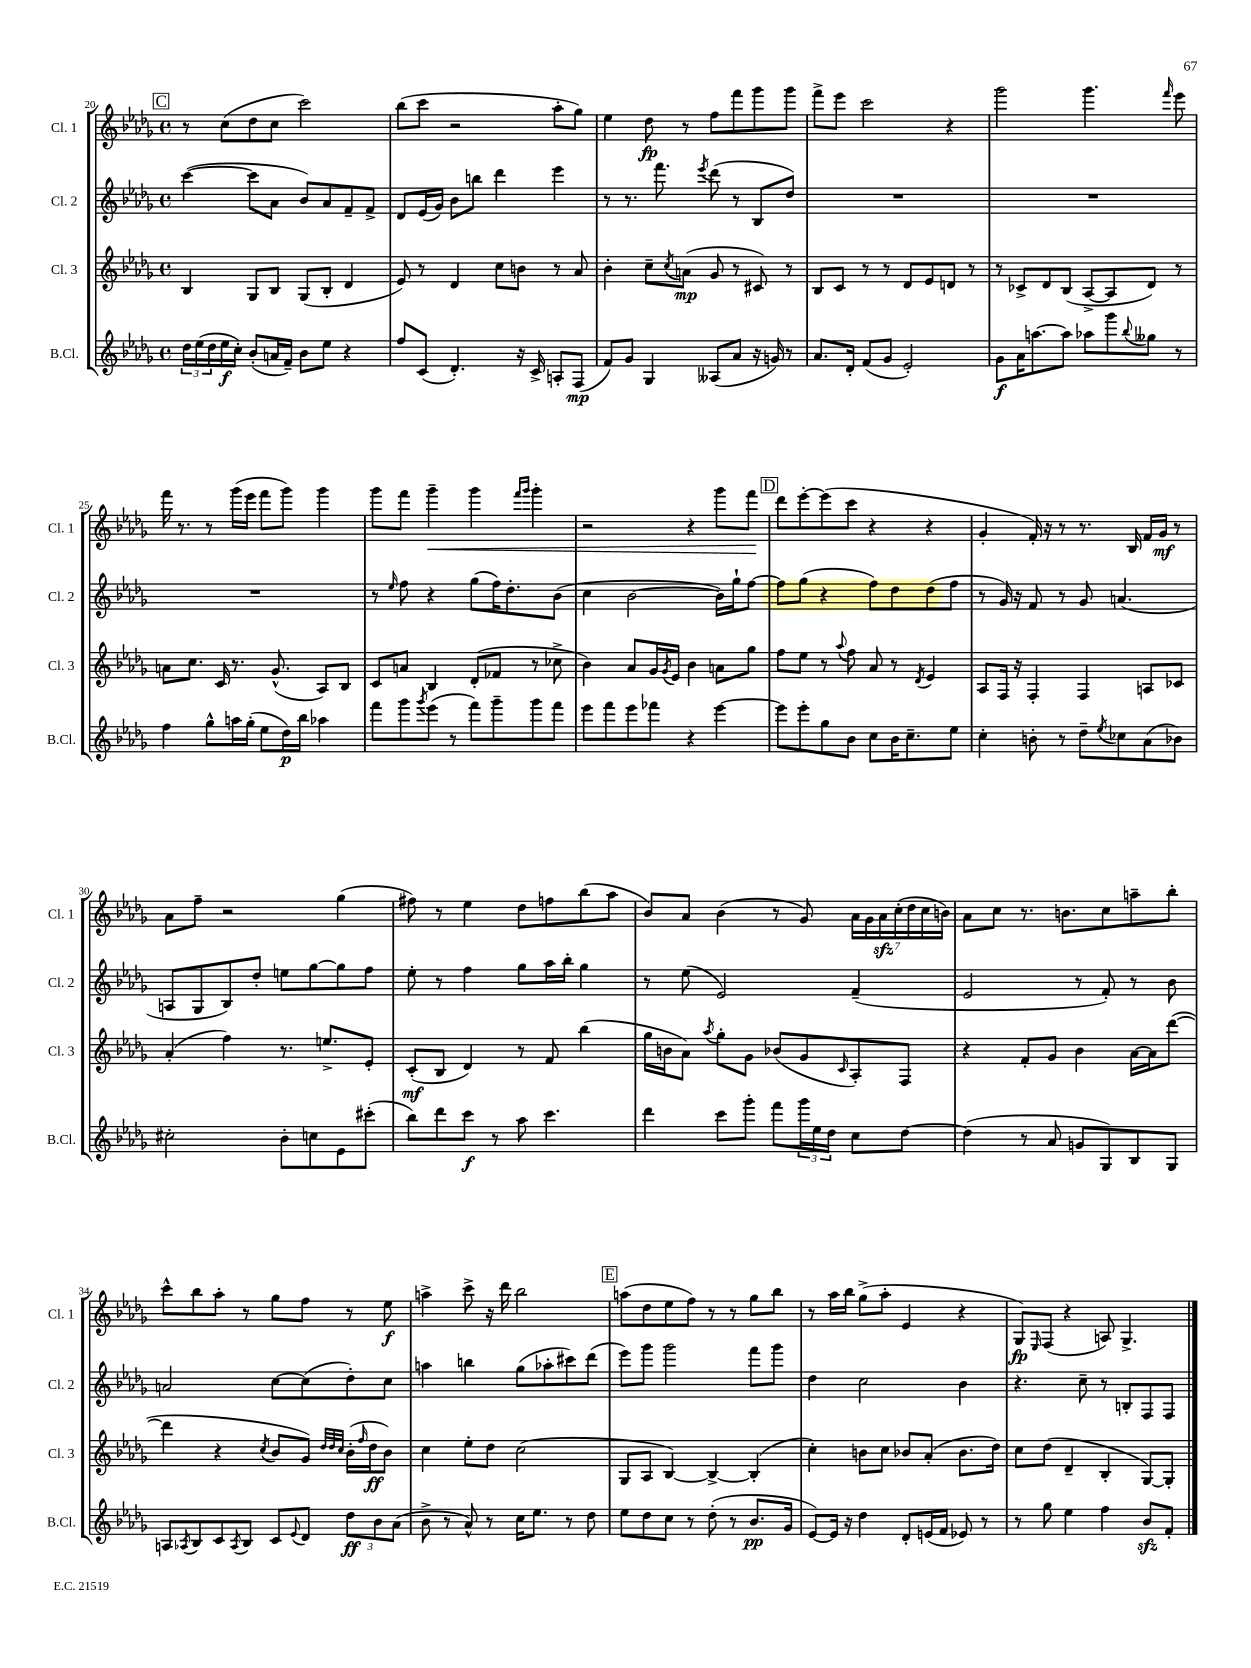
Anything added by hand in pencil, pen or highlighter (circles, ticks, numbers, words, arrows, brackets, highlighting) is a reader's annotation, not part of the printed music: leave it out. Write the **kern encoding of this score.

**kern	**kern	**kern	**kern
*staff4	*staff3	*staff2	*staff1
*clefG2	*clefG2	*clefG2	*clefG2
*k[b-e-a-d-g-]	*k[b-e-a-d-g-]	*k[b-e-a-d-g-]	*k[b-e-a-d-g-]
*M4/4	*M4/4	*M4/4	*M4/4
*met(c)	*met(c)	*met(c)	*met(c)
24dd-	4B-	([4ccc	8r
(24ee-	.	.	.
24dd-	.	.	.
16ee-	.	.	(8cc
16cc')	.	.	.
(8b-'	8G-	8ccc]	8dd-
16a	8B-	8a-	8cc
16f~)	.	.	.
8b-	(8G-	8b-)	2ccc)
8ee-	8B-'	8a-	.
4r	4d-	8f~	.
.	.	8f^	.
=	=	=	=
8ff	8e-)	8d-	(8bb-
(8c	8r	(16e-	8ccc
.	.	16g-)	.
4.d-')	4d-	8b-	2r
.	.	8bb	.
.	8cc	4ddd-	.
16r	8b	.	.
16c^	.	.	.
8A'	8r	4eee-	8aa-'
(8F	8a-	.	8gg-)
=	=	=	=
8f)	4b-'	8r	4ee-
8g-	.	8.r	.
4G-	8cc~	.	8dd-
.	.	8.fff	.
.	8qcc	.	.
.	(8a	.	8r
.	.	8qeee-	.
(8A--	8g-	(8ddd-	8ff
8a-	8r	8r	8fff
16r	8c#)	8B-	8ggg-
16g)	.	.	.
8r	8r	8dd-)	8ggg-
=	=	=	=
8.a-	8B-	1r	8fff^
.	8c	.	8eee-
16d-'	.	.	.
(8f	8r	.	2ccc
8g-	8r	.	.
2e-')	8d-	.	.
.	8e-	.	.
.	8d	.	4r
.	8r	.	.
=	=	=	=
8g-	8r	1r	2ggg-
16a-	8c-^	.	.
[8.aa	.	.	.
.	8d-	.	.
8aa]	(8B-	.	.
8aa-	[8A-^	.	4.ggg-
8ggg-	8A-]	.	.
8qqbb-	.	.	.
8gg--	8d-)	.	.
.	.	.	16qqfff
8r	8r	.	8eee-
=	=	=	=
4ff	8a	1r	16fff
.	.	.	8.r
.	8.cc	.	.
8gg-^^	.	.	8r
.	16c	.	.
16aa	8.r	.	(16ggg-
(16gg-'	.	.	16eee-
8ee-	.	.	8fff
.	(8.g-^^	.	.
16dd-)	.	.	8ggg-)
16bb-	.	.	.
4aa-	8A-)	.	4ggg-
.	8B-	.	.
=	=	=	=
8fff	8c	8r	8ggg-
.	.	16qqee-	.
8ggg-	8a	8ff	8fff
8qggg-	.	.	.
(8eee-	4B-	4r	4ggg-~
8r	.	.	.
8fff)	(8d-'	(8gg-	4ggg-
8ggg-~	8f-	16ff)	.
.	.	8.dd-'	.
.	.	.	16qqfff
.	.	.	16qqggg-
8ggg-	8r	.	4ggg-'
8fff	8cc-^	(8b-	.
=	=	=	=
8eee-	4b-)	4cc	2r
8fff	.	.	.
8eee-	8a-	[2b-	.
8fff-	16g-	.	.
.	8qg-	.	.
.	16e-	.	.
4r	4b-	.	4r
[4eee-	8a	16b-])	8ggg-
.	.	16gg-`	.
.	8gg-	[8ff	8fff
=	=	=	=
8eee-]	8ff	8ff]	8ddd-
8eee-'	8ee-	(8gg-	[8eee-'
8gg-	8r	4r	(8eee-]
.	8qqaa-	.	.
8b-	8ff	.	8ccc
8cc	8a-	8ff)	4r
16b-	8r	8dd-	.
8.cc~	.	.	.
.	8qd-	.	.
.	4e-	(8dd-	4r
8ee-	.	8ff	.
=	=	=	=
4cc'	8A-	8r	4g-'
.	16F	16g-)	.
.	16r	16r	.
8b'	4F'	8f	16f')
.	.	.	16r
8r	.	8r	8r
8dd-~	4F	8g-	8.r
8qee-	.	.	.
8cc-	.	(4.a	.
.	.	.	16B-
(8a-	8A	.	16f
.	.	.	16g-
8b-)	8c-	.	8r
=	=	=	=
2cc#'	(4a-'	8A	8a-
.	.	8G-	8ff~
.	4ff)	8B-)	2r
.	.	8dd-'	.
8b-'	8.r	8ee	.
8cc	.	[8gg-	.
.	8.ee^	.	.
8e-	.	8gg-]	(4gg-
(8ccc#'	8e-'	8ff	.
=	=	=	=
8bb-)	(8c'	8ee-'	8ff#)
8ddd-	8B-	8r	8r
8ccc	4d-)	4ff	4ee-
8r	.	.	.
8aa-	8r	8gg-	8dd-
4.ccc	8f	16aa-	8ff
.	.	16bb-'	.
.	(4bb-	4gg-	(8bb-
.	.	.	8aa-
=	=	=	=
4ddd-	16gg-	8r	8b-)
.	16b	.	.
.	8a-)	(8ee-	8a-
.	8qaa-	.	.
8ccc	8gg-'	2e-)	(4b-
8ggg-'	8g-	.	.
8fff	(8b-	.	8r
24ggg-	8g-	.	8g-)
24ee-	.	.	.
24dd-	.	.	.
.	16qqc	.	.
8cc	8A-')	(4f~	28a-
.	.	.	28g-
.	.	.	28a-
.	.	.	(28cc'
[8dd-	8F	.	.
.	.	.	28dd-
.	.	.	28cc
.	.	.	28b)
=	=	=	=
(4dd-]	4r	2e-	8a-
.	.	.	8cc
8r	8f'	.	8.r
8a-	8g-	.	.
.	.	.	8.b
8g	4b-	8r	.
8G-)	.	8f')	8cc
8B-	[16a-	8r	8aa~
.	16a-]	.	.
8G-	([8ddd-	8b-	8bb-'
=	=	=	=
8A	4ddd-]	2a	8ccc^^
8qA-	.	.	.
8B-	.	.	8bb-
8c	4r	.	8aa-'
8qA-	.	.	.
8B-	.	.	8r
.	8qcc	.	.
8c	8b-	[8cc	8gg-
8qqe-	.	.	.
8d-	8g-)	(8cc]	8ff
.	32qqdd-	.	.
.	32qqdd-	.	.
.	32qqcc	.	.
12dd-	(16b-'	8dd-')	8r
.	16qqff	.	.
.	16dd-	.	.
12b-	.	.	.
.	8b-)	8cc	8ee-
(12a-	.	.	.
=	=	=	=
8b-^	4cc	4aa	4aa^
8r	.	.	.
8a-^^)	8ee-'	4bb	8ccc^
8r	8dd-	.	16r
.	.	.	16ddd-
16cc	(2cc	(8gg-	2bb-
8.ee-	.	.	.
.	.	8aa-'	.
8r	.	8ccc#)	.
8dd-	.	(8ddd-	.
=	=	=	=
8ee-	8G-	8eee-)	(8aa
8dd-	8A-	8ggg-	8dd-
8cc	[4B-)	2ggg-	8ee-
8r	.	.	8ff)
(8dd-'	4B-^_	.	8r
8r	.	.	8r
8.b-	(4B-']	8fff	8gg-
.	.	8ggg-	8bb-
16g-	.	.	.
=	=	=	=
[8e-)	4cc')	4dd-	8r
16e-]	.	.	16aa-
16r	.	.	16bb-
4dd-	8b	2cc	(8gg-^
.	8cc	.	8aa-'
8d-'	8b-	.	4e-
(16e	(8a-'	.	.
16f	.	.	.
8e-)	8.b-	4b-	4r
8r	.	.	.
.	16dd-)	.	.
=	=	=	=
8r	8cc	4.r	8G-)
.	.	.	16qqE-
8gg-	(8dd-	.	(8F
4ee-	4d-~	.	4r
.	.	8cc~	.
4ff	4B-'	8r	8A)
.	.	8B'	4.G-^
8b-	[8G-)	8F	.
8f'	8G-']	8F	.
==	==	==	==
*-	*-	*-	*-
